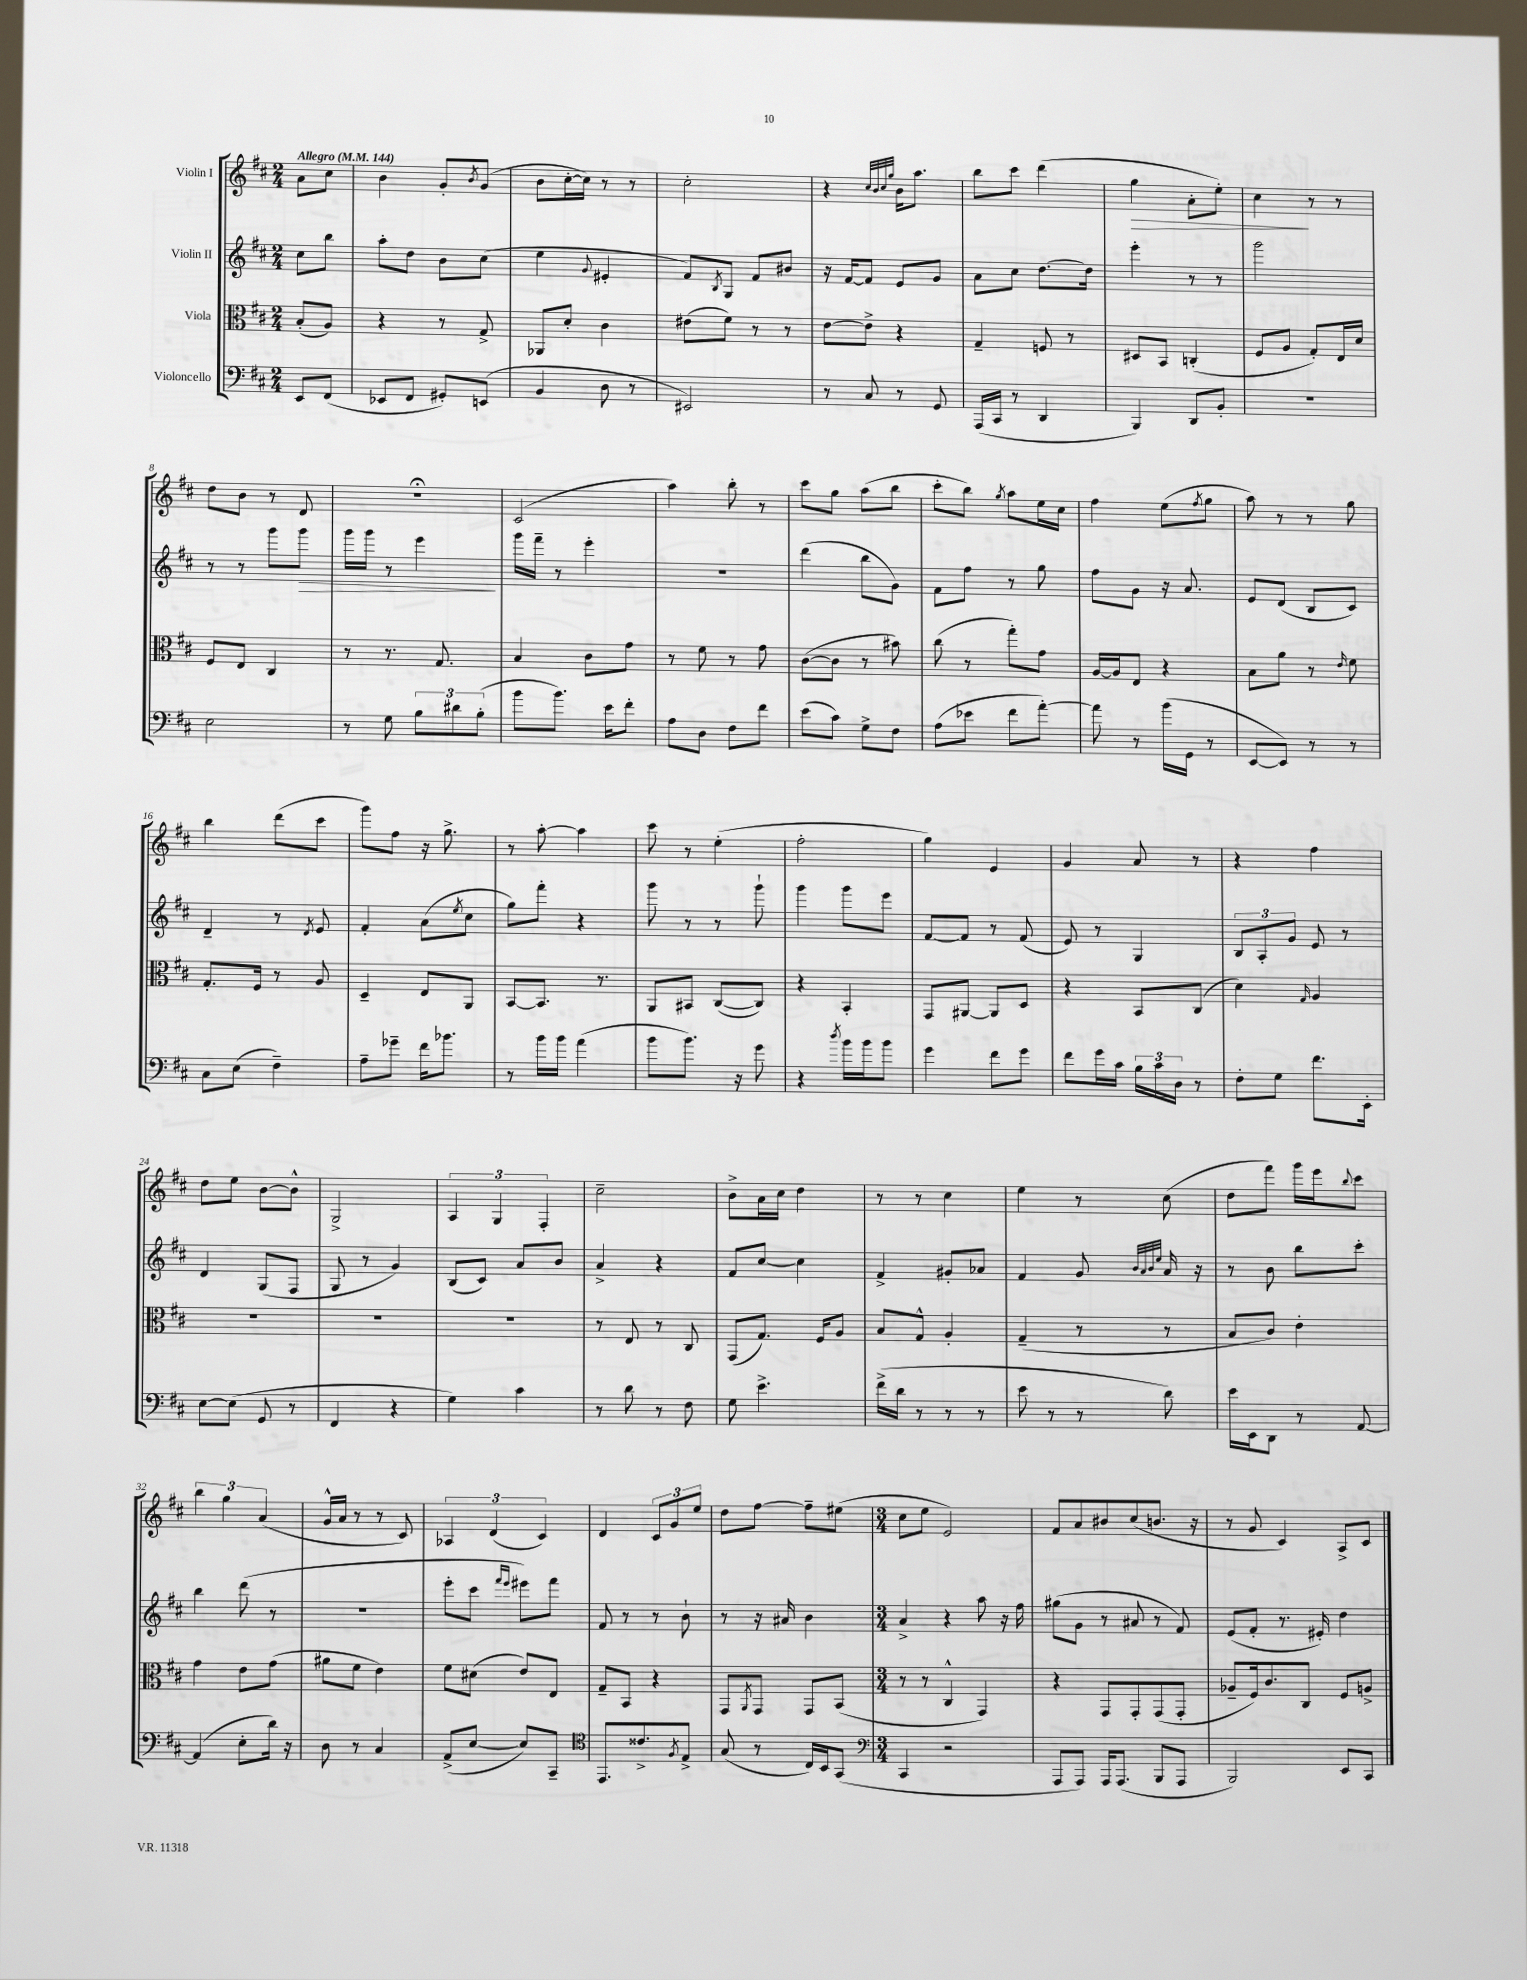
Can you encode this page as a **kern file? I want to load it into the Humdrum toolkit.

**kern	**kern	**kern	**kern
*staff4	*staff3	*staff2	*staff1
*clefF4	*clefC3	*clefG2	*clefG2
*k[f#c#]	*k[f#c#]	*k[f#c#]	*k[f#c#]
*M2/4	*M2/4	*M2/4	*M2/4
*MM144	*MM144	*MM144	*MM144
8EE/L	(8B'/L	8cc#\L	8a\L
(8FF#/J	8A/J)	8bb\J	8cc#\J
=	=	=	=
8EE-/L	4r	8aa'\L	4b\
8FF#/J	.	8dd\J	.
8GG#'/L)	8r	8b\L	8g'/L
.	.	.	8qb/
(8EE/J	8G^/	(8cc#\J	(8g/J
=	=	=	=
4BB/	8AA-/L	4ee\	8b\L
.	8d'/J	.	[16cc#'\L
.	.	.	16cc#\]JJ)
.	.	8qqg/	.
8D\	4c#\	4e#'/	8r
8r	.	.	8r
=	=	=	=
2EE#/)	(8e#\L	8f#/L)	2cc#'\
.	.	8qB/	.
.	8f#\J)	8G/J	.
.	8r	8f#/L	.
.	8r	8b#/J	.
=	=	=	=
8r	[8e\L	16r	4r
.	.	[16f#/LK	.
8C#/	8e^\]J	8f#/]J	.
.	.	.	32qqcc#/LLL
.	.	.	32qqb/
.	.	.	32qqcc#/
.	.	.	32qqgg/JJJ
8r	4r	8e/L	16b\LK
.	.	.	8.aa\J
8GG/	.	8g/J	.
=	=	=	=
(16AAA/LL	4G~/	8a\L	8bb\L
16CC#/JJ	.	.	.
8r	.	8cc#\J	8ccc#\J
4DD/	8F/	[8.dd\L	(4ddd\
.	8r	.	.
.	.	16dd\]Jk	.
=	=	=	=
4BBB/)	8D#/L	4eee'\	4gg\
.	8BB/J	.	.
8DD/L	(4C'/	8r	8a'\L
8BB'/J	.	8r	8ee'\J)
=	=	=	=
2r	8F#/L	2ggg\	4cc#\
.	8A/J	.	.
.	8G'/L)	.	8r
.	16E/L	.	8r
.	16d/JJ	.	.
=	=	=	=
2E\	8F#/L	8r	8dd\L
.	8E/J	8r	8b\J
.	4C#/	8ggg\L	8r
.	.	8ggg\J	8d/
=	=	=	=
8r	8r	16ggg\LL	2r;
.	.	16ggg\JJ	.
8G\	8.r	8r	.
12B\L	.	4eee\	.
.	8.G/	.	.
12d#\	.	.	.
(12B'\J	.	.	.
=	=	=	=
8b\L	4B/	16ggg\LL	(2c#/
.	.	16fff#~\JJ	.
8.b\J)	.	8r	.
.	8c#\L	4eee'\	.
16e\LK	.	.	.
8f#'\J	8g\J	.	.
=	=	=	=
8A\L	8r	2r	4aa\)
8D\J	8f#\	.	.
8F#\L	8r	.	8bb'\
8f#\J	8g\	.	8r
=	=	=	=
(8e\L	([8c#\L	(4ddd\	8ccc#\L
8c#\J)	8c#\]J	.	8gg\J
8G^\L	8r	8bb\L	(8aa\L
8F#\J	8b#\)	8g\J)	8bb\J
=	=	=	=
(8A\L	(8cc#\	8f#\L	8ccc#'\L
8e-\J	8r	8ff#\J	8bb\J)
.	.	.	8qgg/
8f#\L	8gg'\L)	8r	8aa\L
[8a'\J)	8g\J	8gg\	16ee\L
.	.	.	16cc#\JJ
=	=	=	=
8a\]	[16A/LL	8ff#\L	4ff#\
.	16A/]J	.	.
8r	8E/J	8g\J	.
(16b\LL	4r	16r	(8ee\L
16GG\JJ	.	8.a/	.
.	.	.	8qff#/
8r	.	.	8gg\J
=	=	=	=
[8EE/L	8B\L	8e/L	8aa\)
8EE/]J)	8a\J	(8d/J	8r
8r	8r	8B/L	8r
.	16qqe/	.	.
8r	8f#\	8c#/J)	8gg\
=	=	=	=
8C#\L	8.G'/L	4d~/	4bb\
(8E\J	.	.	.
.	16F#/Jk	.	.
4F#~\)	8r	8r	(8ddd\L
.	.	8qd/	.
.	8A/	8e/	8ccc#\J
=	=	=	=
8A~\L	4D~/	4f#'/	8ggg\L)
8g-~\J	.	.	8ff#\J
16f#\LK	8E/L	(8a\L	16r
8.b-\J	.	.	8.gg^\
.	.	8qee/	.
.	8AA/J	8cc#\J	.
=	=	=	=
8r	[8BB/L	8gg\L)	8r
16b\LL	8.BB/]J	8fff#'\J	[8aa'\
16b\JJ	.	.	.
(4a\	.	4r	4aa\]
.	8.r	.	.
=	=	=	=
8b\L	8AA/L	8ggg\	8ccc#\
8.b\J)	8BB#/J	8r	8r
.	([8C#/L	8r	(4ee'\
16r	.	.	.
8g\	8C#/]J)	8ggg`\	.
=	=	=	=
4r	4r	4ggg\	2ff#'\
8qdd/	.	.	.
16b\LL	4BB'/	8ggg\L	.
16b\J	.	.	.
8b\J	.	8eee\J	.
=	=	=	=
4g\	8GG/L	[8f#/L	4gg\)
.	[8AA#/J	8f#/]J	.
8f#\L	8AA#/]L	8r	4e/
8g\J	8D/J	(8f#/	.
=	=	=	=
8f#\L	4r	8e/)	4g/
16g\L	.	8r	.
16c#\JJ	.	.	.
24B\LL	8BB/L	4G/	8a/
24c#\	.	.	.
24D\JJ	.	.	.
8r	(8C#/J	.	8r
=	=	=	=
8F#'\L	4d\)	12B/L	4r
.	.	12A'/	.
8G\J	.	.	.
.	.	12g/J	.
.	16qqG/	.	.
8.f#\L	4A/	8e/	4ff#\
.	.	8r	.
16EE'\Jk	.	.	.
=	=	=	=
[8E\L	2r	4d/	8dd\L
(8E\]J	.	.	8ee\J
8GG/	.	(8G/L	[8b\L
8r	.	8F#/J	8b^^\]J
=	=	=	=
4FF#/	2r	8G/	2G^/
.	.	8r	.
4r	.	4g/)	.
=	=	=	=
4G\)	2r	(8B/L	6A/
.	.	8c#/J)	.
.	.	.	6G/
4c#\	.	8a/L	.
.	.	.	6F#'/
.	.	8b/J	.
=	=	=	=
8r	8r	4a^/	2cc#~\
8d\	8E/	.	.
8r	8r	4r	.
8F#\	8C#/	.	.
=	=	=	=
8G\	(8GG/L	8f#/L	8b^\L
4.e^\	8.G/J)	[8cc#/J	16a\L
.	.	.	16cc#\JJ
.	.	4cc#\]	4dd\
.	16F#/LK	.	.
.	8A/J	.	.
=	=	=	=
(16f#^\LL	8B/L	4f#^/	8r
16d\JJ	.	.	.
8r	8G^^/J	.	8r
8r	4A'/	8g#'/L	4cc#\
8r	.	8a-/J	.
=	=	=	=
8e\	(4G~/	4f#/	4ee\
8r	.	.	.
8r	8r	8g/	8r
.	.	32qqb/LLL	.
.	.	32qqa/	.
.	.	32qqb/	.
.	.	32qqee/JJJ	.
8d\)	8r	16a/	(8cc#\
.	.	16r	.
=	=	=	=
16e\LL	8B/L	8r	8dd\L
16EE\J	.	.	.
8DD\J	8c#/J)	8b\	8fff#\J)
8r	4e'\	8bb\L	16ggg\LL
.	.	.	16eee\J
.	.	.	8qqbb/
[8AA/	.	8ccc#'\J	8ccc#\J
=	=	=	=
(4AA/]	4g\	4bb\	6bb\
.	.	.	6gg\
8E'\L	8e\L	(8ddd\	.
.	.	.	(6a/
16d\Jk)	(8g\J	8r	.
16r	.	.	.
=	=	=	=
8D\	8a#\L	2r	16g^^/LL
.	.	.	16a/JJ
8r	8f#\J	.	8r
4C#/	4e\)	.	8r
.	.	.	8c#/)
=	=	=	=
(8AA^/L	8f#\L	8eee'\L	6A-/
[8E/J	(8d#\J	8ccc#\J	.
.	.	.	(6d/
.	.	16qqfff#/LL	.
.	.	16qqeee/JJ	.
8E/]L)	8e/L)	8eee#\L)	.
.	.	.	6c#/)
8CC#~/J	8E/J	8fff#\J	.
=	=	=	=
*clefC4	*	*	*
8.EE/L	8G~/L	8f#/	4d/
.	8BB/J	8r	.
8.c##^/	.	.	.
.	4r	8r	12c#/L
.	.	.	12g/
8qF#/	.	.	.
8E^/J	.	8b`\	.
.	.	.	12ee/J
=	=	=	=
(8G/	8GG/L	8r	8dd\L
.	8qAA/	.	.
8r	8GG/J	16r	[8ff#\J
.	.	16a#/	.
16C#/LL)	8GG/L	4b\	8ff#~\]L
16BB/J	.	.	.
(8GG/J	(8BB/J	.	(8ee#\J
=	=	=	=
*clefF4	*	*	*
*M3/4	*M3/4	*M3/4	*M3/4
4CC#/	8r	4a^/	8cc#\L
.	8r	.	8ee\J
2r	4C#^^/	4r	2e/)
.	4GG/)	8aa\	.
.	.	16r	.
.	.	16ff#\	.
=	=	=	=
8AAA/L	4r	(8gg#\L	8f#/L
8AAA/J)	.	8g\J	8a/
16AAA/LK	8GG/L	8r	8b#/
(8.AAA/J	.	.	.
.	8GG'/	8a#/	(8cc#/
8BBB/L	(8GG/	8r	8.b/J
8AAA/J	8GG'/J	8f#/)	.
.	.	.	16r
=	=	=	=
2BBB/)	8A-~/L	(8e/L	8r
.	16F#/k)	8f#'/J	8g/
.	8.c#/	.	.
.	.	8.r	4c#/)
.	8C#/J	.	.
.	.	16e#'/)	.
8EE/L	8F#/L	4dd\	8A^/L
8CC#/J	8A^/J	.	8c#/J
==	==	==	==
*-	*-	*-	*-
